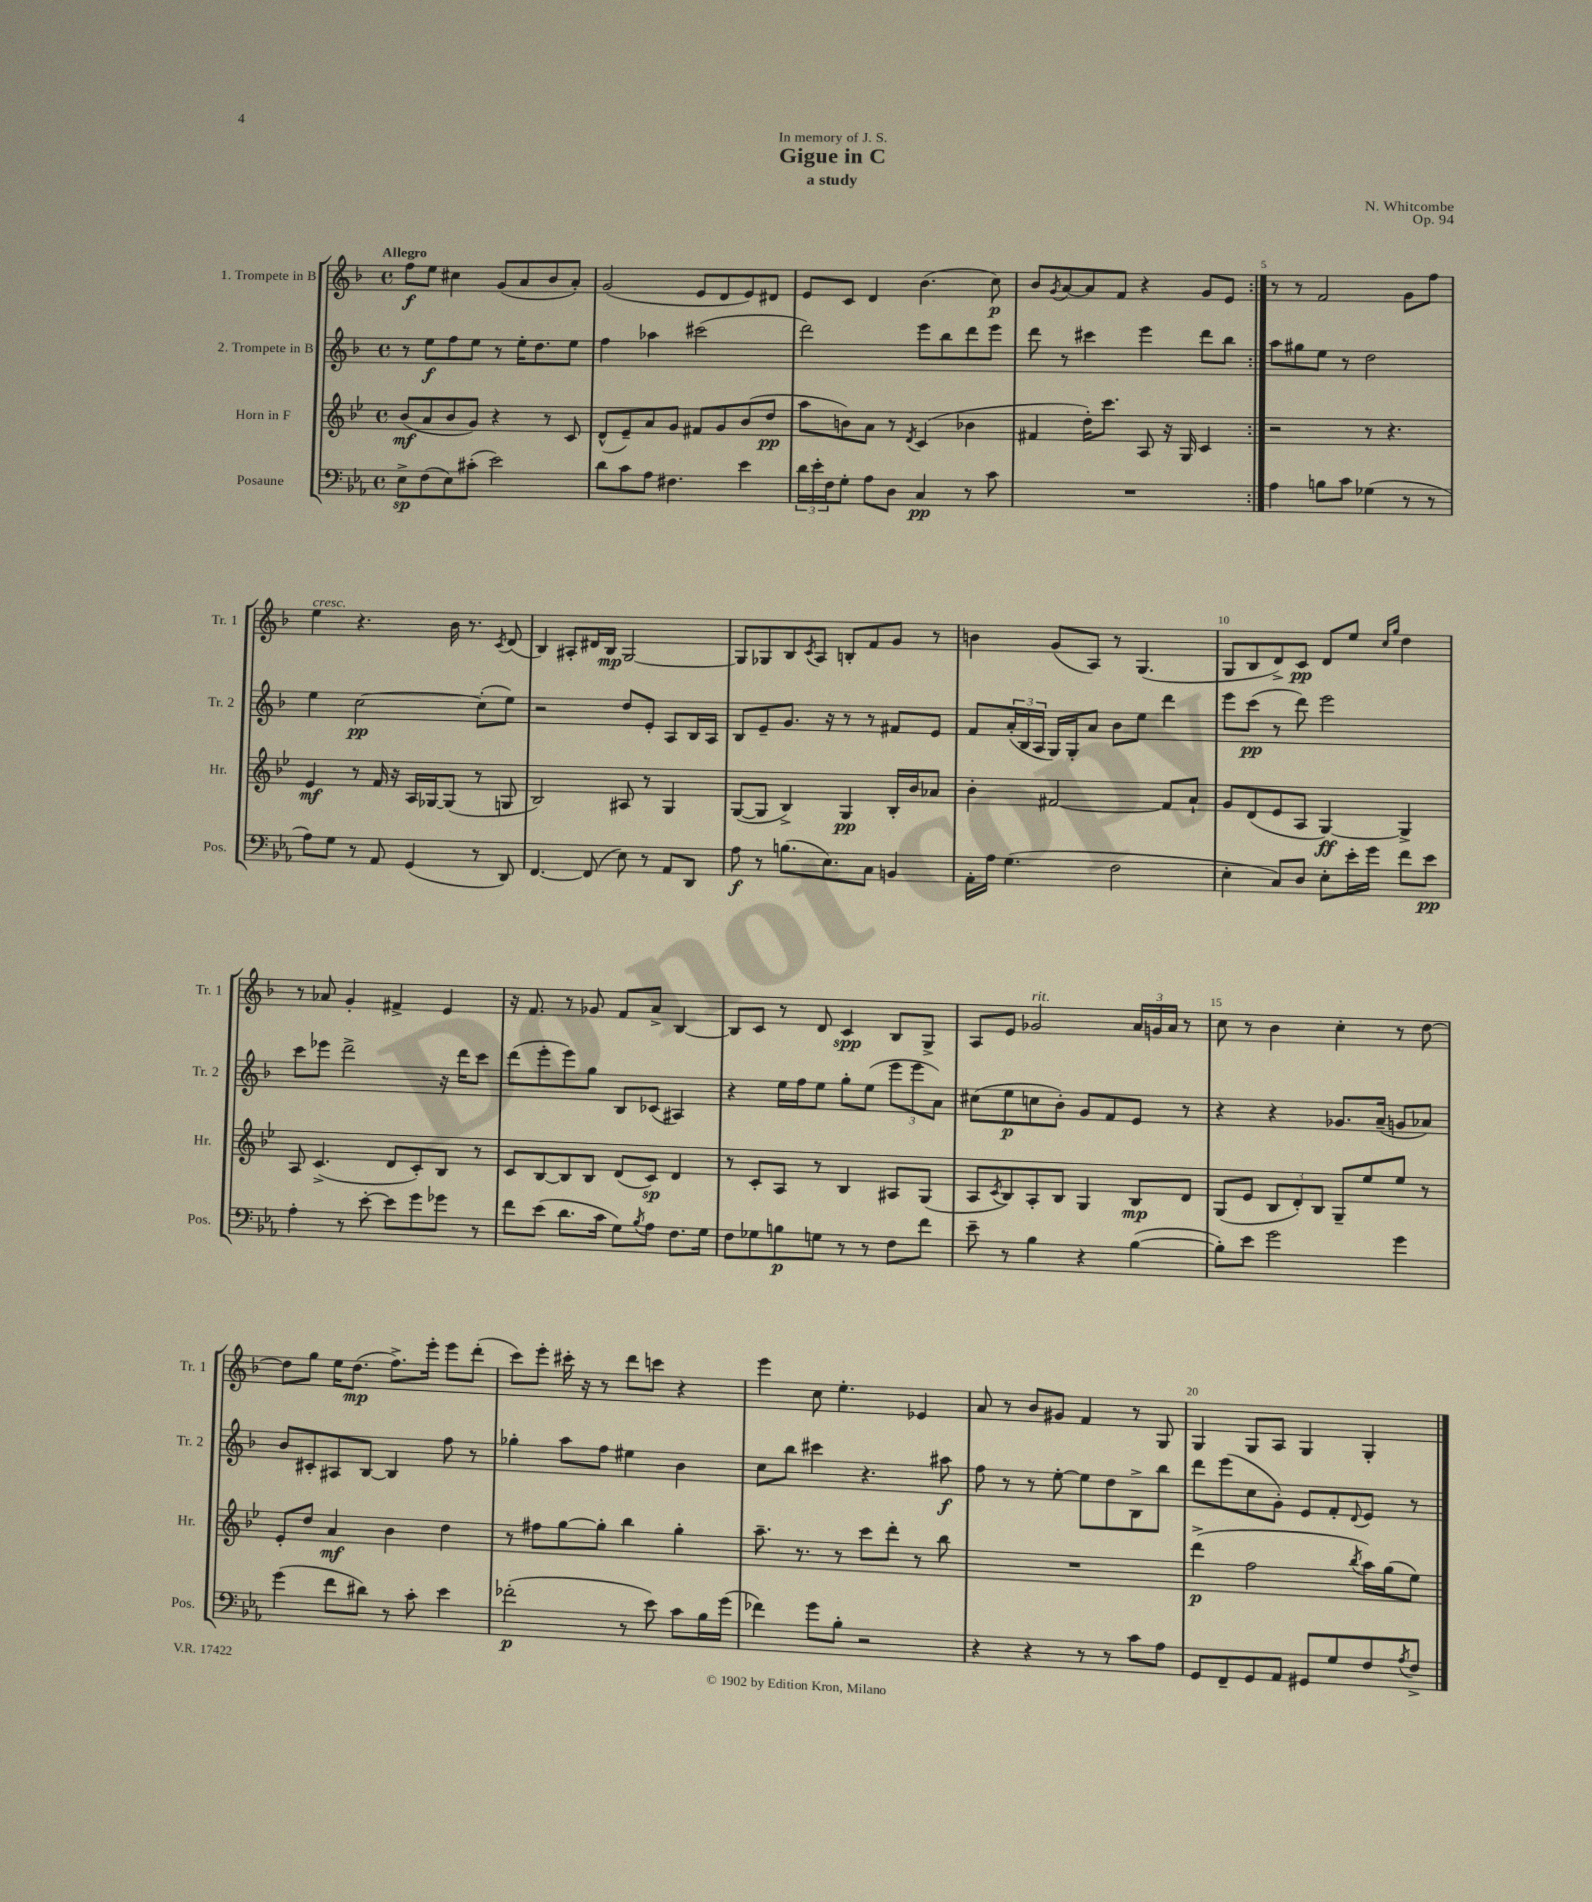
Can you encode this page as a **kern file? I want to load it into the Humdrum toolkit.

**kern	**dynam	**kern	**dynam	**kern	**dynam	**kern	**dynam
*part4	*part4	*part3	*part3	*part2	*part2	*part1	*part1
*staff4	*staff4	*staff3	*staff3	*staff2	*staff2	*staff1	*staff1
*I"Posaune	*	*I"Horn in F	*	*I"2. Trompete in B	*	*I"1. Trompete in B	*
*I'Pos.	*	*I'Hr.	*	*I'Tr. 2	*	*I'Tr. 1	*
*clefF4	*	*clefG2	*	*clefG2	*	*clefG2	*
*k[b-e-a-]	*	*k[b-e-]	*	*k[b-]	*	*k[b-]	*
*M4/4	*	*M4/4	*	*M4/4	*	*M4/4	*
*met(c)	*	*met(c)	*	*met(c)	*	*met(c)	*
=1	=1	=1	=1	=1	=1	=1	=1
!	!	!	!	!	!	!LO:TX:a:B:t=Allegro	!
8E-^\L	sp	(8b-/L	mf	8r	.	8ff\L	f
(8F\	.	8a/	.	8ee\L	f	8ee\J	.
8E-\)	.	8b-/	.	8ff\	.	4cc#X\	.
(8c#X'\J	.	8g/J)	.	8ee\J	.	.	.
2e-\)	.	4r	.	8r	.	(8g/L	.
.	.	.	.	16ee'\KL	.	8a/	.
.	.	.	.	8.dd\	.	.	.
.	.	8r	.	.	.	8b-/	.
.	.	8c/	.	8ee\J	.	8a'/J)	.
=2	=2	=2	=2	=2	=2	=2	=2
8d\L	.	(8d^^/L	.	4ff\	.	(2g/	.
8c\	.	8e-~/)	.	.	.	.	.
8A-\J	.	8a/	.	4aa-X\	.	.	.
4.F#X\	.	8g/J	.	.	.	.	.
.	.	8f#X/L	.	(2ccc#X\	.	8e/L	.
.	.	8g/	.	.	.	8d/	.
4e-\	.	(8b-/	.	.	.	8e/)	.
.	.	8dd/J	pp	.	.	8d#X/J	.
=3	=3	=3	=3	=3	=3	=3	=3
24d\LL	.	8aa\L	.	2ddd\)	.	8e/L	.
24e-'\	.	.	.	.	.	.	.
24F\J	.	.	.	.	.	.	.
8G'\J	.	8bn\)	.	.	.	8c/J	.
8A-\L	.	8a\J	.	.	.	4d/	.
8D\J	.	8r	.	.	.	.	.
.	.	8qd/	.	.	.	.	.
4C/	pp	(4c/	.	8eee\L	.	(4.b-\	.
.	.	.	.	8bb-\	.	.	.
8r	.	4b-X\	.	8ddd\	.	.	.
8c\	.	.	.	8eee\J	.	8cc\)	p
=4	=4	=4	=4	=4	=4	=4	=4
1r	.	4f#X/	.	8ddd\	.	8b-/L	.
.	.	.	.	.	.	8qg/	.
.	.	.	.	8r	.	[8a/	.
.	.	16dd'\KL)	.	4ccc#X\	.	8a/]	.
.	.	8.ccc\J	.	.	.	.	.
.	.	.	.	.	.	8f/J	.
.	.	8A/	.	4eee\	.	4r	.
.	.	16r	.	.	.	.	.
.	.	16G/	.	.	.	.	.
.	.	4c/	.	8ddd\L	.	8g/L	.
.	.	.	.	8bb-\J	.	8e/J	.
=5:|!	=5:|!	=5:|!	=5:|!	=5:|!	=5:|!	=5:|!	=5:|!
4A-\	.	2r	.	8aa\L	.	8r	.
.	.	.	.	8gg#X\	.	8r	.
8Bn\L	.	.	.	8ee\J	.	2f/	.
8c\J	.	.	.	8r	.	.	.
(4G-X\	.	8r	.	2dd\	.	.	.
.	.	4.r	.	.	.	.	.
8r	.	.	.	.	.	8g\L	.
8r	.	.	.	.	.	8ff\J	.
!!LO:LB:g=z
=6	=6	=6	=6	=6	=6	=6	=6
!	!	!	!	!	!	!LO:TX:a:i:t=cresc.	!
8A-\L)	.	4e-/	mf	4ee\	.	4ee\	.
8G\J	.	.	.	.	.	.	.
8r	.	8r	.	[2cc\	pp	4.r	.
8AA-/	.	16f/	.	.	.	.	.
.	.	16r	.	.	.	.	.
(4GG/	.	16A/LL	.	.	.	.	.
.	.	[16G-X/J	.	.	.	.	.
.	.	(8G-/J]	.	.	.	16b-\	.
.	.	.	.	.	.	8.r	.
8r	.	8r	.	(8cc'\L]	.	.	.
.	.	.	.	.	.	8qc/	.
8DD/)	.	8Gn/	.	8ee\J)	.	(8d/	.
=7	=7	=7	=7	=7	=7	=7	=7
[4.FF/	.	2B-/)	.	2r	.	4B-/)	.
.	.	.	.	.	.	8A#X'/L	.
(8FF/]	.	.	.	.	.	16d#X/L	.
.	.	.	.	.	.	16B-/JJ	mp
8E-\)	.	8A#X/	.	8dd/L	.	[2G/	.
8r	.	8r	.	8e'/J	.	.	.
8AA-/L	.	4G/	.	8A/L	.	.	.
8DD/J	.	.	.	16B-/L	.	.	.
.	.	.	.	16A/JJ	.	.	.
=8	=8	=8	=8	=8	=8	=8	=8
8A-\	f	([8G/L	.	8B-/L	.	8G/L]	.
8r	.	8G/J]	.	8e~/	.	8G-X/	.
(8.Bn\L	.	4B-^/)	.	8.g/J	.	8B-/	.
.	.	.	.	.	.	8qc/	.
.	.	.	.	.	.	8A/J	.
8.E-\)	.	.	.	16r	.	.	.
.	.	4G/	pp	8r	.	8Bn'/L	.
8C\J	.	.	.	8r	.	8f/	.
4BBn/	.	16B-'/LL	.	8f#X/L	.	8g/J	.
.	.	16b-/J	.	.	.	.	.
.	.	8a-X/J	.	8e/J	.	8r	.
=9	=9	=9	=9	=9	=9	=9	=9
16AA-'\LL	.	4b-'\	.	8f/L	.	4bn\	.
16A-\JJ	.	.	.	.	.	.	.
(4.G\	.	.	.	(24a'/L	.	.	.
.	.	.	.	24B-/	.	.	.
.	.	.	.	24A/JJ	.	.	.
.	.	[2f#X/	.	16G/LL)	.	(8g/L	.
.	.	.	.	16G'/J	.	.	.
.	.	.	.	8a/J	.	8A/J)	.
2F\	.	.	.	8b-\L	.	8r	.
.	.	.	.	8ee\J	.	(4.G/	.
.	.	8f#/L]	.	4ddd\	.	.	.
.	.	8a`/J	.	.	.	.	.
=10	=10	=10	=10	=10	=10	=10	=10
4E-'\	.	8g/L	.	8eee\L	.	8G/L	.
.	.	(8d/	.	(8ccc\J	pp	8B-/	.
8C/L)	.	8e-/	.	8r	.	8d^/)	.
8D/J	.	8A/J	.	8ddd\)	.	8c/J	pp
8E-'\L	.	[4G/)	ff	2eee\	.	8d/L	.
16e-'\L	.	.	.	.	.	8ee/J	.
16g\JJ	.	.	.	.	.	.	.
.	.	.	.	.	.	16qqcc/LL	.
.	.	.	.	.	.	16qqgg/JJ	.
8f\L	.	4G^/]	.	.	.	4dd\	.
8e-\J	pp	.	.	.	.	.	.
!!LO:LB:g=z
=11	=11	=11	=11	=11	=11	=11	=11
4A-'\	.	8A/	.	8ccc\L	.	8r	.
.	.	(4.c^/	.	8eee-X\J	.	8a-X/	.
8r	.	.	.	2ddd^\	.	4g'/	.
[8e-'\	.	.	.	.	.	.	.
8e-\L]	.	8d/L	.	.	.	4f#X^/	.
8g\	.	8c'/)	.	.	.	.	.
8g-X\J	.	8B-/J	.	16r	.	4e/	.
.	.	.	.	16ddd\KL	.	.	.
8r	.	8r	.	8ccc\J	.	.	.
=12	=12	=12	=12	=12	=12	=12	=12
8f\L	.	8c/L	.	(8ddd\L	.	16r	.
.	.	.	.	.	.	8.f/	.
(8e-\J	.	[8B-/	.	8eee'\	.	.	.
8.d\L	.	8B-/]	.	8eee\)	.	8r	.
.	.	8B-/J	.	8gg\J	.	8g-X/	.
16c\Jk	.	.	.	.	.	.	.
8G\L)	.	(8d/L	.	8B-/L	.	8f/L	.
8qB-/	.	.	.	.	.	.	.
8A-\J	.	8c/J)	sp	(8c-X/J	.	8a^/J	.
8.F\L	.	4d/	.	4A#X/)	.	[4B-/	.
16G\Jk	.	.	.	.	.	.	.
=13	=13	=13	=13	=13	=13	=13	=13
8F\L	.	8r	.	4r	.	8B-/L]	.
8G-X\	.	8c'/L	.	.	.	8c/J	.
8Bn\	p	8A/J	.	16ee\LL	.	8r	.
.	.	.	.	16ff\J	.	.	.
8Gn\J	.	8r	.	8ee\J	.	8d/	.
8r	.	4B-/	.	8gg'\L	.	4c/	spp
8r	.	.	.	(8ee\J	.	.	.
8F\L	.	8A#X/L	.	12eee\L	.	8B-/L	.
.	.	.	.	12eee\	.	.	.
8f\J	.	(8G/J	.	.	.	8G^/J	.
.	.	.	.	12a\J)	.	.	.
=14	=14	=14	=14	=14	=14	=14	=14
8e-~\	.	8A/L	.	(8cc#X\L	.	8A/L	.
.	.	8qc/	.	.	.	.	.
8r	.	8B-/)	.	8ee\	p	8e/J	.
!	!	!	!	!	!	!LO:TX:a:i:t=rit.	!
4B-\	.	8A'/	.	8ccn\	.	2g-X/	.
.	.	8B-/J	.	8b-'\J)	.	.	.
4r	.	4G/	.	8g/L	.	.	.
.	.	.	.	8f/	.	.	.
([4B-\	.	8B-/L	mp	8e/J	.	24a/LL	.
.	.	.	.	.	.	24gn/	.
.	.	.	.	.	.	24a/JJ	.
.	.	8d/J	.	8r	.	8r	.
=15	=15	=15	=15	=15	=15	=15	=15
8B-'\L])	.	(8G/L	.	4r	.	8cc\	.
8e-\J	.	8e-/J	.	.	.	8r	.
2g\	.	12B-/L	.	4r	.	4b-\	.
.	.	12d'/)	.	.	.	.	.
.	.	12B-/J	.	.	.	.	.
.	.	8G~/L	.	8.g-X/L	.	4cc'\	.
.	.	8ee-/	.	.	.	.	.
.	.	.	.	(16a~/Jk	.	.	.
4g\	.	8ee-/J	.	8gn/L	.	8r	.
.	.	8r	.	8a-X/J)	.	[8dd\	.
!!LO:LB:g=z
=16	=16	=16	=16	=16	=16	=16	=16
(4g\	.	8e-'/L	.	8b-/L	.	8dd\L]	.
.	.	8dd/J	.	8c#X'/	.	8gg\J	.
8f\L	.	4a/	mf	8A#X/	.	16ee\KL	.
.	.	.	.	.	.	(8.dd\J	mp
8d#X\J)	.	.	.	[8B-/J	.	.	.
8r	.	4b-\	.	4B-/]	.	8.ff^\L)	.
8c'\	.	.	.	.	.	.	.
.	.	.	.	.	.	16eee'\Jk	.
4e-\	.	4dd\	.	8ff\	.	8eee\L	.
.	.	.	.	8r	.	(8ddd'\J	.
=17	=17	=17	=17	=17	=17	=17	=17
(2f-X'\	p	8r	.	4gg-X'\	.	8ccc\L)	.
.	.	8ff#X\L	.	.	.	8eee'\J	.
.	.	[8gg\	.	8aa\L	.	16ccc#X'\	.
.	.	.	.	.	.	16r	.
.	.	8gg'\J]	.	8ff\J	.	8r	.
8r	.	4bb-\	.	4ee#X\	.	8ddd\L	.
8e-\)	.	.	.	.	.	8cccn\J	.
8c\L	.	4gg'\	.	4b-\	.	4r	.
16B-\L	.	.	.	.	.	.	.
(16g\JJ	.	.	.	.	.	.	.
=18	=18	=18	=18	=18	=18	=18	=18
4f-X\)	.	8.aa~\	.	8cc\L	.	4eee\	.
.	.	.	.	8bb-\J	.	.	.
.	.	8.r	.	.	.	.	.
8g\L	.	.	.	4ccc#X\	.	8cc\	.
8B-'\J	.	8r	.	.	.	4.ee'\	.
2r	.	8ccc\L	.	4.r	.	.	.
.	.	8ddd'\J	.	.	.	.	.
.	.	8r	.	.	.	4e-X/	.
.	.	8bb-\	.	8aa#X\	f	.	.
=19	=19	=19	=19	=19	=19	=19	=19
4r	.	1r	.	8ff\	.	8a/	.
.	.	.	.	8r	.	8r	.
4r	.	.	.	8r	.	8b-/L	.
.	.	.	.	[8ee'\	.	8g#X/J	.
8r	.	.	.	8ee\L]	.	4f/	.
8r	.	.	.	8dd\	.	.	.
8c\L	.	.	.	8B-^\	.	8r	.
8A-\J	.	.	.	8bb-\J	.	8G/	.
=20	=20	=20	=20	=20	=20	=20	=20
8GG/L	.	(4ddd^\	p	8ddd\L	.	4G/	.
8FF~/	.	.	.	(8eee\	.	.	.
8GG/	.	2ff\	.	8cc\	.	8G/L	.
8AA-/J	.	.	.	8g'\J)	.	8A/J	.
8GG#X/L	.	.	.	8e/L	.	4G/	.
8G/	.	.	.	8f'/	.	.	.
.	.	8qbb-/	.	8qqd/	.	.	.
8F/	.	16aa\LL)	.	8e/J	.	4G'/	.
.	.	(16gg\J	.	.	.	.	.
8qA-/	.	.	.	.	.	.	.
8F^/J	.	8ee-\J)	.	8r	.	.	.
==	==	==	==	==	==	==	==
*-	*-	*-	*-	*-	*-	*-	*-
